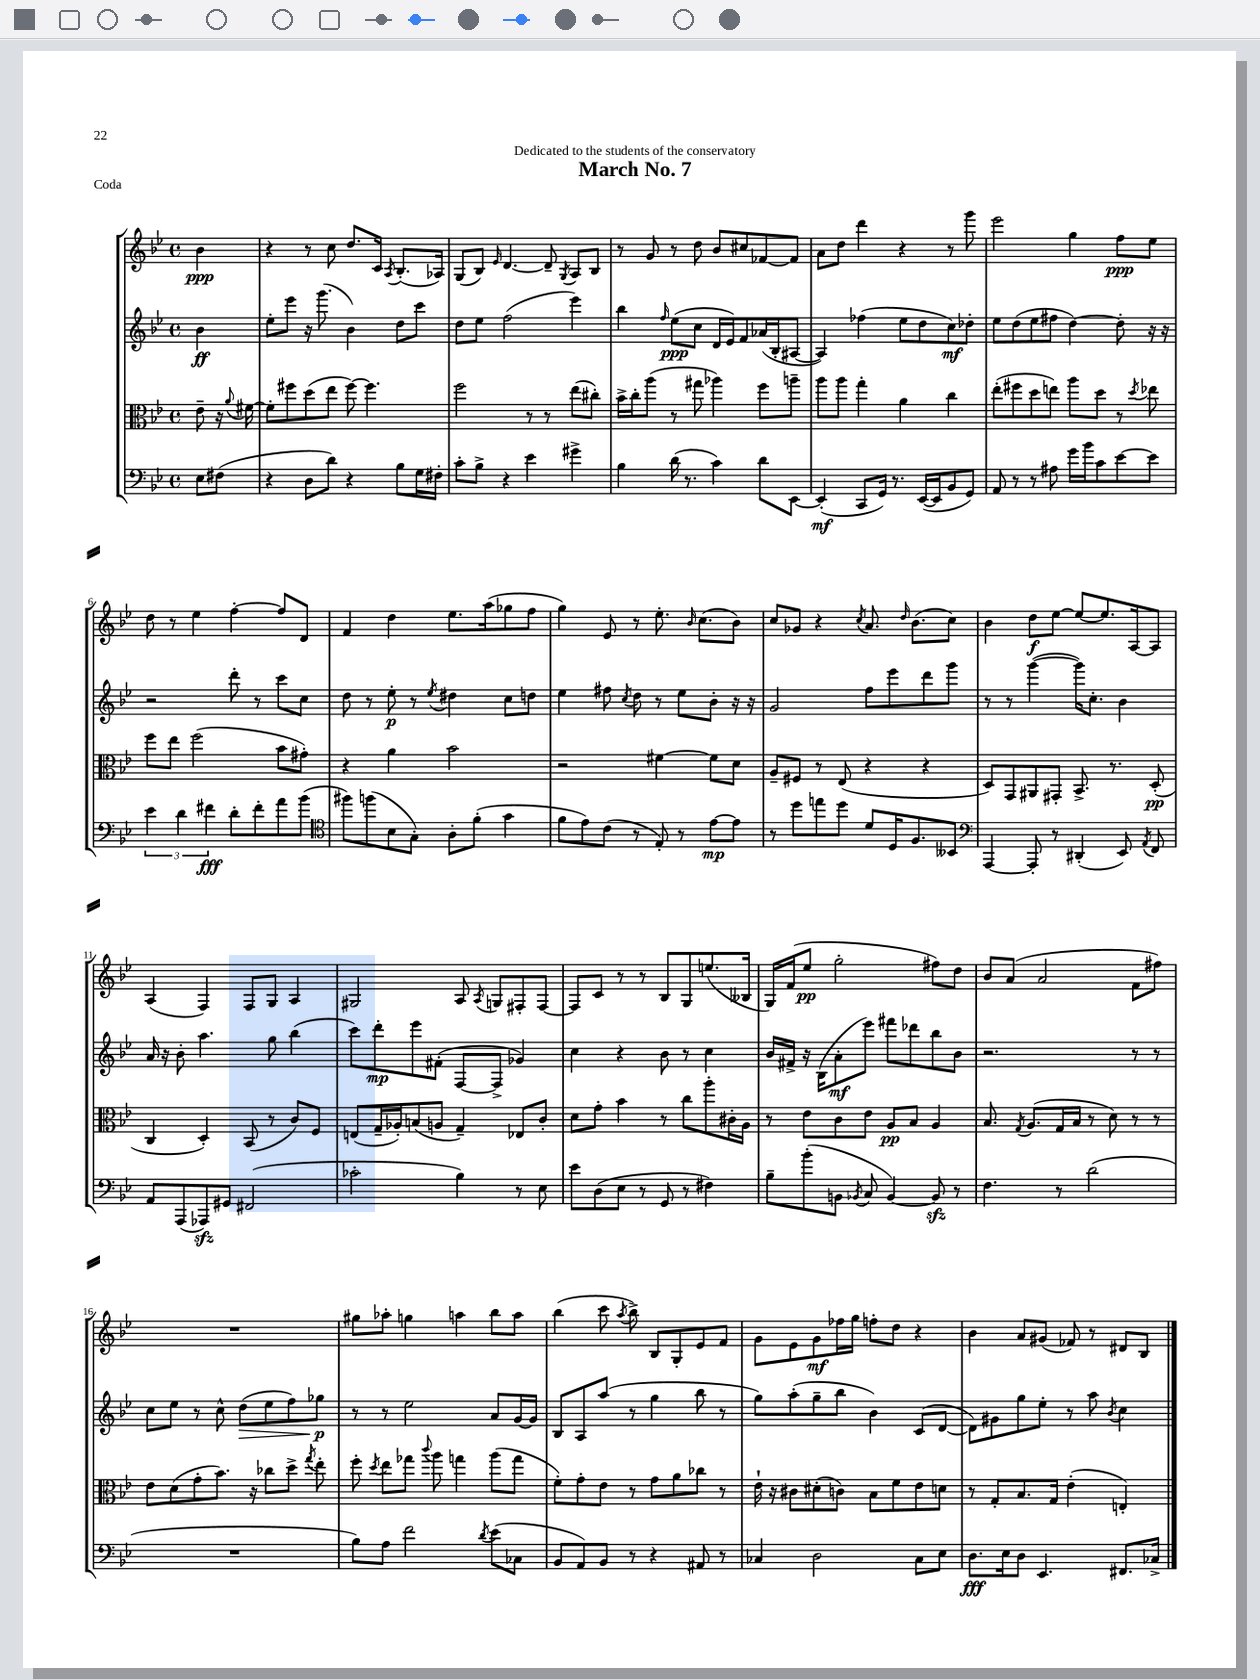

**kern	**dynam	**kern	**dynam	**kern	**dynam	**kern	**dynam
*part4	*part4	*part3	*part3	*part2	*part2	*part1	*part1
*staff4	*staff4	*staff3	*staff3	*staff2	*staff2	*staff1	*staff1
*clefF4	*	*clefC3	*	*clefG2	*	*clefG2	*
*k[b-e-]	*	*k[b-e-]	*	*k[b-e-]	*	*k[b-e-]	*
*M4/4	*	*M4/4	*	*M4/4	*	*M4/4	*
*met(c)	*	*met(c)	*	*met(c)	*	*met(c)	*
=	=	=	=	=	=	=	=
8E-\L	.	8e-~\	.	4b-\	ff	4b-\	ppp
(8F#X\J	.	16r	.	.	.	.	.
.	.	8qqa/	.	.	.	.	.
.	.	[16f#X\	.	.	.	.	.
=1	=1	=1	=1	=1	=1	=1	=1
4r	.	8f#'\L]	.	8ee-'\L	.	4r	.
.	.	8ff#X\	.	8eee-\J	.	.	.
8D\L	.	(8dd\	.	16r	.	8r	.
.	.	.	.	(8.ggg\	.	.	.
8d\J)	.	8ee-\J	.	.	.	8cc\	.
4r	.	[8ff#\)	.	4b-\)	.	8.dd/L	.
.	.	4.ff#\]	.	.	.	.	.
.	.	.	.	.	.	16c/Jk	.
.	.	.	.	.	.	8qA/	.
8B-\L	.	.	.	8dd\L	.	(8.B-'/L	.
16G\L	.	.	.	8ccc\J	.	.	.
16F#X'\JJ	.	.	.	.	.	16A-X/Jk)	.
=2	=2	=2	=2	=2	=2	=2	=2
8c'\L	.	2ff\	.	8dd\L	.	(8G/L	.
8B-^\J	.	.	.	8ee-\J	.	8B-/J)	.
.	.	.	.	.	.	16qqe-/	.
4r	.	.	.	(2ff\	.	[4.d/	.
4e-\	.	8r	.	.	.	.	.
.	.	8r	.	.	.	8d~/]	.
.	.	.	.	.	.	8qG/	.
4g#X^\	.	(8ee-\L	.	4eee-\)	.	8A/L	.
.	.	8cc#X'\J)	.	.	.	8B-/J	.
=3	=3	=3	=3	=3	=3	=3	=3
4B-\	.	16b-^\LL	.	4bb-\	.	8r	.
.	.	16cc'\J	.	.	.	.	.
.	.	(8aa\J	.	.	.	8g/	.
.	.	.	.	16qqff/	.	.	.
(16d\	.	8r	.	(8ee-\L	ppp	8r	.
8.r	.	.	.	.	.	.	.
.	.	8gg#X\	.	8cc\J	.	8dd\	.
4c\)	.	4aa-X\)	.	16d/LL	.	8b-/L	.
.	.	.	.	16e-/J)	.	.	.
.	.	.	.	8f/	.	8cc#X/	.
8d\L	.	8ff\L	.	(16a-X/L	.	[8f-X/	.
.	.	.	.	16B-'/J	.	.	.
[8EE-\J	.	8aan~\J	.	[8A#X/J	.	8f-/J]	.
=4	=4	=4	=4	=4	=4	=4	=4
(4EE-'/]	mf	8aa\L	.	4A#/])	.	8a\L	.
.	.	8aa\J	.	.	.	8dd\J	.
8CC/L	.	4gg'\	.	(4ff-X\	.	4ddd\	.
16GG/Jk)	.	.	.	.	.	.	.
8.r	.	.	.	.	.	.	.
.	.	4a\	.	8ee-\L	.	4r	.
([16EE-/LL	.	.	.	8dd\	.	.	.
16EE-/J]	.	.	.	.	.	.	.
8BB-/	.	4cc\	.	8cc\)	mf	8r	.
8GG/J)	.	.	.	8dd-X'\J	.	8ggg\	.
=5	=5	=5	=5	=5	=5	=5	=5
8AA/	.	(8ee-'\L	.	8ee-\L	.	2eee-\	.
8r	.	8ff#X\	.	(8dd\	.	.	.
8r	.	8dd\	.	8ee-\	.	.	.
8A#X\	.	8een\J)	.	8ff#X\J	.	.	.
16g\LL	.	8aa\L	.	[4dd\)	.	4gg\	.
16b-\J	.	.	.	.	.	.	.
8c\	.	8dd\J	.	.	.	.	.
[8e-\	.	8r	.	8dd'\]	.	8ff\L	ppp
.	.	8qdd/	.	.	.	.	.
8e-\J]	.	8ee-X\	.	16r	.	8ee-\J	.
.	.	.	.	16r	.	.	.
!!LO:LB:g=z
=6	=6	=6	=6	=6	=6	=6	=6
6e-\	.	8ff\L	.	2r	.	8dd\	.
.	.	8ee-\J	.	.	.	8r	.
6d\	.	.	.	.	.	.	.
.	.	(2ff\	.	.	.	4ee-\	.
6f#X\	fff	.	.	.	.	.	.
8d'\L	.	.	.	8ddd'\	.	[4ff'\	.
8f#'\	.	.	.	8r	.	.	.
8a\	.	8b-\L	.	8ccc\L	.	8ff/L]	.
(8b-\J	.	8g#X'\J)	.	8cc\J	.	8d/J	.
=7	=7	=7	=7	=7	=7	=7	=7
*clefC4	*	*	*	*	*	*	*
8ff#X\L)	.	4r	.	8dd\	.	4f/	.
(8ffn\	.	.	.	8r	.	.	.
8B-\	.	4a\	.	8ee-'\	p	4dd\	.
8G'\J)	.	.	.	8r	.	.	.
.	.	.	.	8qee-/	.	.	.
8A'\L	.	2b-\	.	4dd#X\	.	8.ee-\L	.
(8f'\J	.	.	.	.	.	.	.
.	.	.	.	.	.	(16aa\k	.
4g\	.	.	.	8cc\L	.	8gg-X\	.
.	.	.	.	8ddn\J	.	8ff\J	.
=8	=8	=8	=8	=8	=8	=8	=8
8f\L	.	2r	.	4ee-\	.	4gg\)	.
8e-\)	.	.	.	.	.	.	.
(8c\J	.	.	.	8ff#X\	.	8e-/	.
.	.	.	.	8qcc/	.	.	.
8r	.	.	.	8dd\	.	8r	.
8E-'/)	.	[4f#X\	.	8r	.	8.ee-'\	.
8r	.	.	.	8ee-\L	.	.	.
.	.	.	.	.	.	16qqb-/	.
.	.	.	.	.	.	(8.cc\L	.
[8e-\L	mp	8f#\L]	.	8b-'\J	.	.	.
8e-\J]	.	8d\J	.	16r	.	8b-\J)	.
.	.	.	.	16r	.	.	.
=9	=9	=9	=9	=9	=9	=9	=9
8r	.	8A~/L	.	2g/	.	8cc/L	.
8dd\L	.	8F#X/J	.	.	.	8g-X/J	.
8een\	.	8r	.	.	.	4r	.
8dd\J	.	(8E-/	.	.	.	.	.
.	.	.	.	.	.	8qcc/	.
8d/L	.	4r	.	8ff\L	.	8.a/	.
16D/K	.	.	.	8eee-\	.	.	.
.	.	.	.	.	.	16qqdd/	.
8.F/	.	.	.	.	.	(8.b-\L	.
.	.	4r	.	8ddd\	.	.	.
8BB--X/J	.	.	.	8ggg\J	.	8cc\J)	.
=10	=10	=10	=10	=10	=10	=10	=10
*clefF4	*	*	*	*	*	*	*
[4AAA/	.	8D/L)	.	8r	.	4b-\	.
.	.	8GG/	.	8r	.	.	.
8AAA'/]	.	8AA#X/	.	([4ggg\	.	8dd\L	f
8r	.	8GG#X'/J	.	.	.	[8ee-\J	.
(4DD#X'/	.	8.BB-^/	.	16ggg\KL])	.	8ee-/L_	.
.	.	.	.	8.cc'\J	.	.	.
.	.	.	.	.	.	8.ee-/]	.
.	.	8.r	.	.	.	.	.
8EE-/)	.	.	.	4b-\	.	.	.
.	.	.	.	.	.	[16A/k	.
8qAA/	.	.	.	.	.	.	.
8FF/	.	(8D'/	pp	.	.	8A/J]	.
!!LO:LB:g=z
=11	=11	=11	=11	=11	=11	=11	=11
8AA/L	.	4C/	.	16a/	.	(4A/	.
.	.	.	.	16r	.	.	.
(8AAA/	.	.	.	8b-'\	.	.	.
8AAA-Xzz/)	.	4D'/)	.	4.aa\	.	4F/)	.
8GG#X/J	.	.	.	.	.	.	.
(2FF#X/	.	(8BB-/	.	.	.	8F/L	.
.	.	8r	.	8gg\	.	8G/J	.
.	.	8c/L)	.	(4bb-\	.	4A/	.
.	.	8F/J	.	.	.	.	.
=12	=12	=12	=12	=12	=12	=12	=12
2c-X'\	.	(8En/L	.	8ccc\L)	.	2G#X/	.
.	.	16G~/L	.	8ddd'\	mp	.	.
.	.	16A-X'/J)	.	.	.	.	.
.	.	(8Bn/	.	8eee-\	.	.	.
.	.	8An/J	.	(8f#X'\J	.	.	.
4B-\)	.	4G~/)	.	[8F/L	.	8A/	.
.	.	.	.	.	.	8qA/	.
.	.	.	.	8F^/J]	.	8Gn/L	.
8r	.	8E-X/L	.	4g-X/)	.	8F#X'/	.
8E-\	.	8c'/J	.	.	.	[8F#/J	.
=13	=13	=13	=13	=13	=13	=13	=13
8e-\L	.	8d\L	.	4cc\	.	8F#/L]	.
(8D\	.	8g'\J	.	.	.	8c/J	.
8E-\J	.	4b-\	.	4r	.	8r	.
8r	.	.	.	.	.	8r	.
8GG/	.	8r	.	8b-\	.	8B-/L	.
8r	.	8cc\L	.	8r	.	8G/	.
4F#X\)	.	8aa'\	.	4cc\	.	(8.een/	.
.	.	16c#X'\L	.	.	.	.	.
.	.	16A\JJ	.	.	.	16B--X/Jk	.
=14	=14	=14	=14	=14	=14	=14	=14
8B-~\L	.	8r	.	16b-/LL	.	16G/LL)	.
.	.	.	.	16f#X^/JJ	.	(16f/J	.
(8b-'\	.	8e-\L	.	16r	.	8ee-/J	pp
.	.	.	.	(16B-\KL	.	.	.
8BBn\J	.	8c\	.	8a'\	mf	2gg'\	.
8qBB-X/	.	.	.	.	.	.	.
8C/	.	8e-\J	.	8eee-\J)	.	.	.
[4BB-/)	.	8A/L	pp	8fff#X\L	.	.	.
.	.	8B-/J	.	8ddd-X\	.	.	.
8BB-zz/]	.	4A/	.	8bb-\	.	8ff#X\L)	.
8r	.	.	.	8b-\J	.	8dd\J	.
=15	=15	=15	=15	=15	=15	=15	=15
4.F\	.	8.B-/	.	2.r	.	8b-/L	.
.	.	.	.	.	.	(8a/J	.
.	.	8qG/	.	.	.	.	.
.	.	(8.A/L	.	.	.	.	.
.	.	.	.	.	.	2a/	.
8r	.	16G/L	.	.	.	.	.
.	.	16B-/JJ	.	.	.	.	.
(2d\	.	8r	.	.	.	.	.
.	.	8d\)	.	.	.	.	.
.	.	8r	.	8r	.	8f\L	.
.	.	8r	.	8r	.	8ff#X\J)	.
!!LO:LB:g=z
=16	=16	=16	=16	=16	=16	=16	=16
1r	.	8e-\L	.	8cc\L	.	1r	.
.	.	(8d\	.	8ee-\J	.	.	.
.	.	8g'\	.	8r	.	.	.
.	.	8.b-\J)	.	8cc^^\	.	.	.
!	!	!	!	!	!LO:HP:b	!	!
.	.	.	.	(8dd\L	>	.	.
.	.	16r	.	.	.	.	.
.	.	8cc-X\L	.	8ee-\	.	.	.
.	.	8dd^\J	.	8ff\)	.	.	.
.	.	8qgg/	.	.	.	.	.
.	.	8ee-'\	.	8gg-X\J	p	.	.
.	.	.	.	.	]	.	.
=17	=17	=17	=17	=17	=17	=17	=17
8B-\L)	.	8ff'\	.	8r	.	8gg#X\L	.
.	.	8qdd/	.	.	.	.	.
8A\J	.	8ee-\L	.	8r	.	8aa-X'\J	.
2f\	.	8gg-X\J	.	2ee-\	.	4ggn\	.
.	.	8qqccc/	.	.	.	.	.
.	.	8aa\	.	.	.	.	.
.	.	4ggn\	.	.	.	4aan\	.
8qd/	.	.	.	.	.	.	.
(8e-\L	.	(8aa\L	.	8a/L	.	8bb-\L	.
8C-X\J	.	8gg\J	.	[16g/L	.	8aa\J	.
.	.	.	.	16g/JJ]	.	.	.
=18	=18	=18	=18	=18	=18	=18	=18
8BB-/L	.	8f'\L)	.	8B-/L	.	(4bb-\	.
8AA/)	.	8g'\	.	8A/	.	.	.
8BB-/J	.	8e-\J	.	(8aa/J	.	8ccc\	.
.	.	.	.	.	.	8qaa/	.
8r	.	8r	.	8r	.	8bb-^\)	.
4r	.	8g\L	.	4gg\	.	8B-/L	.
.	.	8a\	.	.	.	8G'/	.
8AA#X/	.	8cc-X\J	.	8bb-\	.	8e-/	.
8r	.	8r	.	8r	.	8f/J	.
=19	=19	=19	=19	=19	=19	=19	=19
4C-X/	.	16e-`\	.	8gg\L)	.	8g\L	.
.	.	16r	.	.	.	.	.
.	.	8c#X\L	.	(8aa'\	.	8e-\	.
2D\	.	(8d#X'\	.	8gg~\	.	8g\	mf
.	.	8cn\J)	.	8bb-\J	.	16ff-X\L	.
.	.	.	.	.	.	16gg\JJ	.
.	.	8B-\L	.	4b-\)	.	8ffn'\L	.
.	.	8f\	.	.	.	8dd\J	.
8C-\L	.	8e-\	.	(8c/L	.	4r	.
8E-\J	.	8dn\J	.	[8d/J	.	.	.
=20	=20	=20	=20	=20	=20	=20	=20
8.D\L	fff	8r	.	8d\L])	.	4b-\	.
.	.	8G'/L	.	8g#X\	.	.	.
16E-\k	.	.	.	.	.	.	.
8D\J	.	8.B-/	.	8gg\	.	8a/L	.
4.EE-/	.	.	.	8ee-'\J	.	(8g#X/J	.
.	.	16G/Jk	.	.	.	.	.
.	.	(4e-'\	.	8r	.	8f-X/)	.
.	.	.	.	8aa\	.	8r	.
.	.	.	.	8qb-/	.	.	.
8.FF#X/L	.	4En'/)	.	4cc\	.	8d#X/L	.
.	.	.	.	.	.	8B-/J	.
16C-X^/Jk	.	.	.	.	.	.	.
==	==	==	==	==	==	==	==
*-	*-	*-	*-	*-	*-	*-	*-
